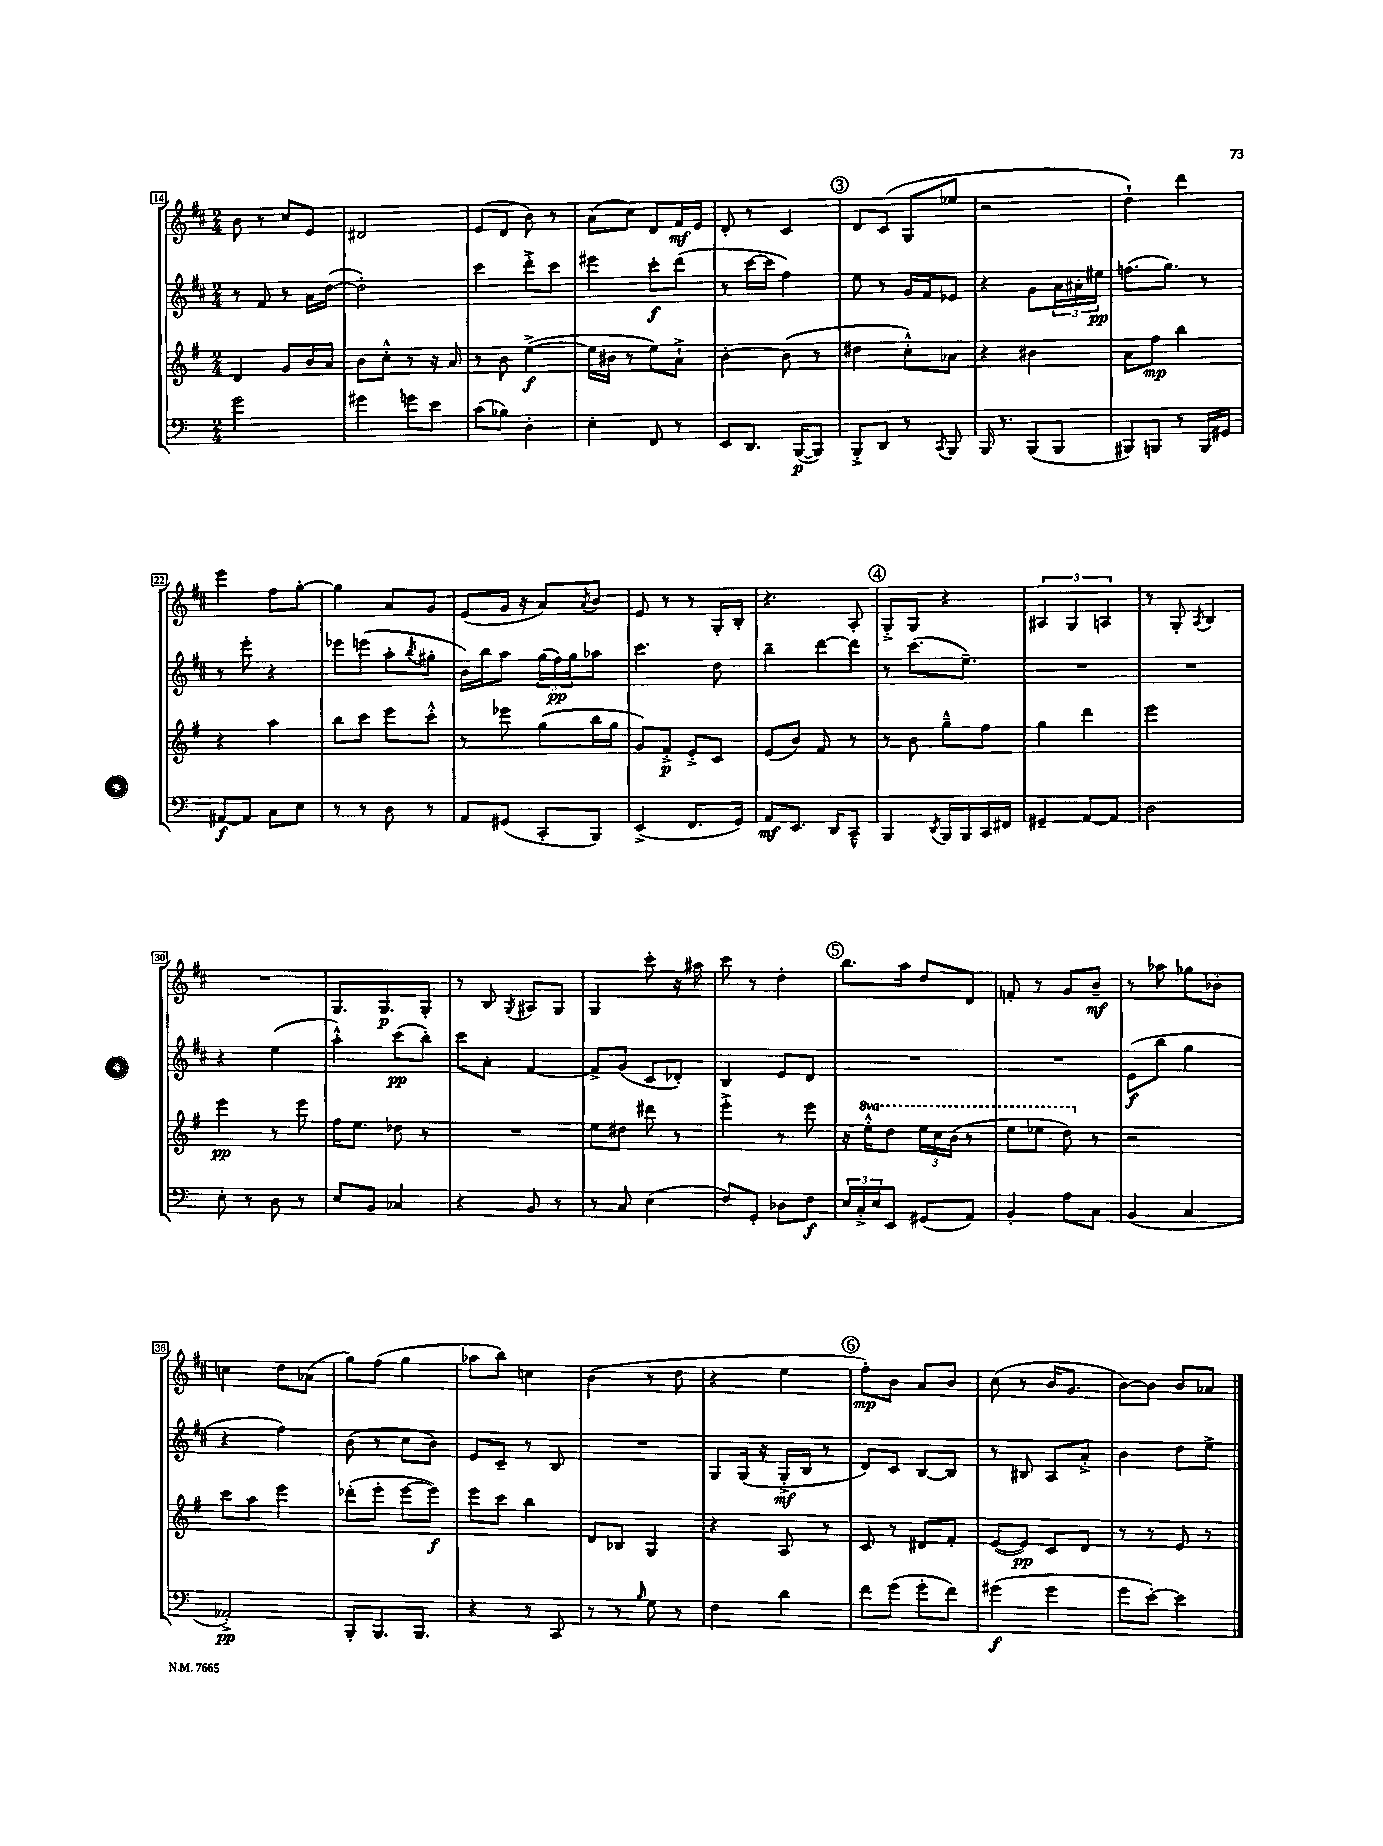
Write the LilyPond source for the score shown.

<<
\new StaffGroup <<
\new Staff = "s0" {
    \clef treble \key d \major \numericTimeSignature \time 2/4
    b'8 r8 cis''8 e'8 |
    dis'2 |
    e'8( d'8 b'8) r8 |
    a'8( cis''8) d'8 fis'16\mf e'16 |
    d'8-. r8 cis'4 |
    \mark \markup { \circle "3" } d'8 cis'8( g8 ees''8 |
    r2 |
    d''4-!) d'''4 |
    e'''4 fis''8 g''8~-. |
    g''4 a'8 g'8 |
    e'8( g'16 r16 a'8) \acciaccatura { a'8 } b'8 |
    e'8 r8 r8 g16-. b16-. |
    r4. a8-. |
    \mark \markup { \circle "4" } g8-.-> g8 r4 |
    \tuplet 3/2 { ais4 g4 a4 } |
    r8 g8-. \acciaccatura { a8 } b4 |
    R2 |
    g8. g8.\p g8-. |
    r8 b8 \acciaccatura { g8 } ais8 g8 |
    g4 cis'''8-. r16 ais''16 |
    cis'''8 r8 d''4-. |
    \mark \markup { \circle "5" } b''8. a''16 d''8 d'8 |
    f'8-. r8 g'8 b'8--\mf |
    r8 aes''8 ges''8 bes'8-. |
    c''4 d''8 aes'8( |
    g''8) fis''8( g''4 |
    aes''8 b''8) c''4 |
    b'4( r8 d''8 |
    r4 e''4 |
    \mark \markup { \circle "6" } fis''8-.\mp) b'8 a'8 b'8 |
    cis''8( r8 b'16 g'8. |
    b'8~) b'8 b'8 aes'8 \bar "|." |
}
\new Staff = "s1" {
    \clef treble \key d \major \numericTimeSignature \time 2/4
    r8 fis'8 r8 a'16 d''16~( |
    d''2-.) |
    cis'''4 d'''8-.-> cis'''8 |
    eis'''4 cis'''8-.\f d'''8( |
    r8 cis'''16~ cis'''16 fis''4) |
    \mark \markup { \circle "3" } e''8 r8 g'16 fis'16 ees'8 |
    r4 g'8 \tuplet 3/2 { a'16 ais'16-. eis''16\pp } |
    f''8.( g''8.) r8 |
    r8 e'''8-. r4 |
    ees'''8 e'''8( a''8-. \acciaccatura { b''8 } gis''8-. |
    b'16) b''16 a''8 \tuplet 3/2 { g''16( fis''16\pp) g''16 } aes''8 |
    cis'''4. d''8 |
    b''4-- d'''8~ d'''8 |
    \mark \markup { \circle "4" } r8 cis'''8.( e''8.--) |
    R2 |
    R2 |
    r4 e''4( |
    a''4-.-^) cis'''8\pp( b''8-.) |
    cis'''8 a'8-. fis'4~ |
    fis'8-> g'8( cis'8 des'8-.) |
    b4 e'8 d'8 |
    \mark \markup { \circle "5" } R2 |
    R2 |
    e'8\f( b''8 g''4 |
    r4 fis''4) |
    b'8( r8 cis''8 b'8) |
    e'8 cis'8-- r8 b8 |
    R2 |
    g8 g16( r16 g16-.->\mf b16 r8 |
    \mark \markup { \circle "6" } d'8) cis'8 b8~ b8 |
    r8 bis8 a8 a'8-.-> |
    b'4 d''8 e''8-> \bar "|." |
}
\new Staff = "s2" {
    \clef treble \key g \major \numericTimeSignature \time 2/4 \set Staff.ottavationMarkups = #ottavation-simple-ordinals
    d'4 g'8 b'16 a'16 |
    b'8 c''8-.-^ r8 r16 a'16 |
    r8 b'8 e''4~->\f( |
    e''16 bis'16 r8 e''8) a'8-!-> |
    b'4~-. b'8( r8 |
    \mark \markup { \circle "3" } dis''4 c''8-.-^) aes'8 |
    r4 bis'4 |
    a'8 fis''8\mp b''4 |
    r4 a''4 |
    b''8 c'''8 e'''8 c'''8-.-^ |
    r8 ees'''8 g''8( b''16 g''16 |
    g'8) fis'8-.->\p e'8-.-> c'8 |
    e'8( b'8) fis'8 r8 |
    \mark \markup { \circle "4" } r8 b'8 g''8---^ fis''8 |
    g''4 d'''4 |
    e'''2 |
    e'''4\pp r8 e'''8 |
    fis''16 e''8. des''8 r8 |
    R2 |
    e''8 dis''8 dis'''8 r8 |
    e'''4-.-> r8 e'''8 |
    \mark \markup { \circle "5" } r16 \ottava #1 e'''16-.-^ d'''8 \tuplet 3/2 { e'''16 c'''16 b''16( } r8 |
    e'''8 ees'''8 d'''8) \ottava #0 r8 |
    r2 |
    c'''8 a''8 e'''4 |
    des'''8-.( e'''8-. e'''8~ e'''8\f) |
    e'''8 c'''8 b''4 |
    d'8 bes8 g4 |
    r4 a8 r8 |
    \mark \markup { \circle "6" } c'8 r8 dis'8 fis'8-. |
    e'8~( e'8\pp) c'8 d'8 |
    r8 r8 e'8 r8 \bar "|." |
}
\new Staff = "s3" {
    \clef bass \key c \major \numericTimeSignature \time 2/4
    g'2 |
    gis'4 g'8 e'8 |
    c'8( bes8) d4-. |
    e4-. f,8 r8 |
    e,8 d,8. b,,16~\p( b,,8) |
    \mark \markup { \circle "3" } b,,8-.-> d,8 r8 \acciaccatura { c,8 } b,,8 |
    b,,16 r8. b,,8( b,,8 |
    bis,,8) b,,8 r8 b,,16 gis,16 |
    ais,8~\f ais,8 c8 e8 |
    r8 r8 d8 r8 |
    a,8 gis,8( c,8-. b,,8) |
    e,4->( f,8. g,16) |
    a,8\mf e,8. d,16 c,8---^ |
    \mark \markup { \circle "4" } b,,4 \acciaccatura { d,8 } b,,16 b,,16 c,16 fis,16 |
    gis,4-- a,8~ a,8 |
    d2 |
    e8-. r8 d8 r8 |
    e8 b,8 ces4 |
    r4 b,8 r8 |
    r8 c8 e4( |
    f8) g,8-. des8 f8\f |
    \mark \markup { \circle "5" } \tuplet 3/2 { e16 c16-.-> e16 } e,8 gis,8( a,8) |
    b,4-. a8 c8 |
    b,4( c4 |
    aes,2-.->\pp) |
    b,,8-. b,,8. b,,8. |
    r4 r8 c,8 |
    r8 r8 \grace { b16 } g8 r8 |
    f4 d'4 |
    \mark \markup { \circle "6" } f'8 g'8( g'8-. f'8) |
    gis'4\f( gis'4 |
    g'8 e'8~-.) e'4 \bar "|." |
}
>>
>>
\layout { \context { \Score currentBarNumber = #14 \override BarNumber.stencil = #(make-stencil-boxer 0.1 0.3 ly:text-interface::print) } }
